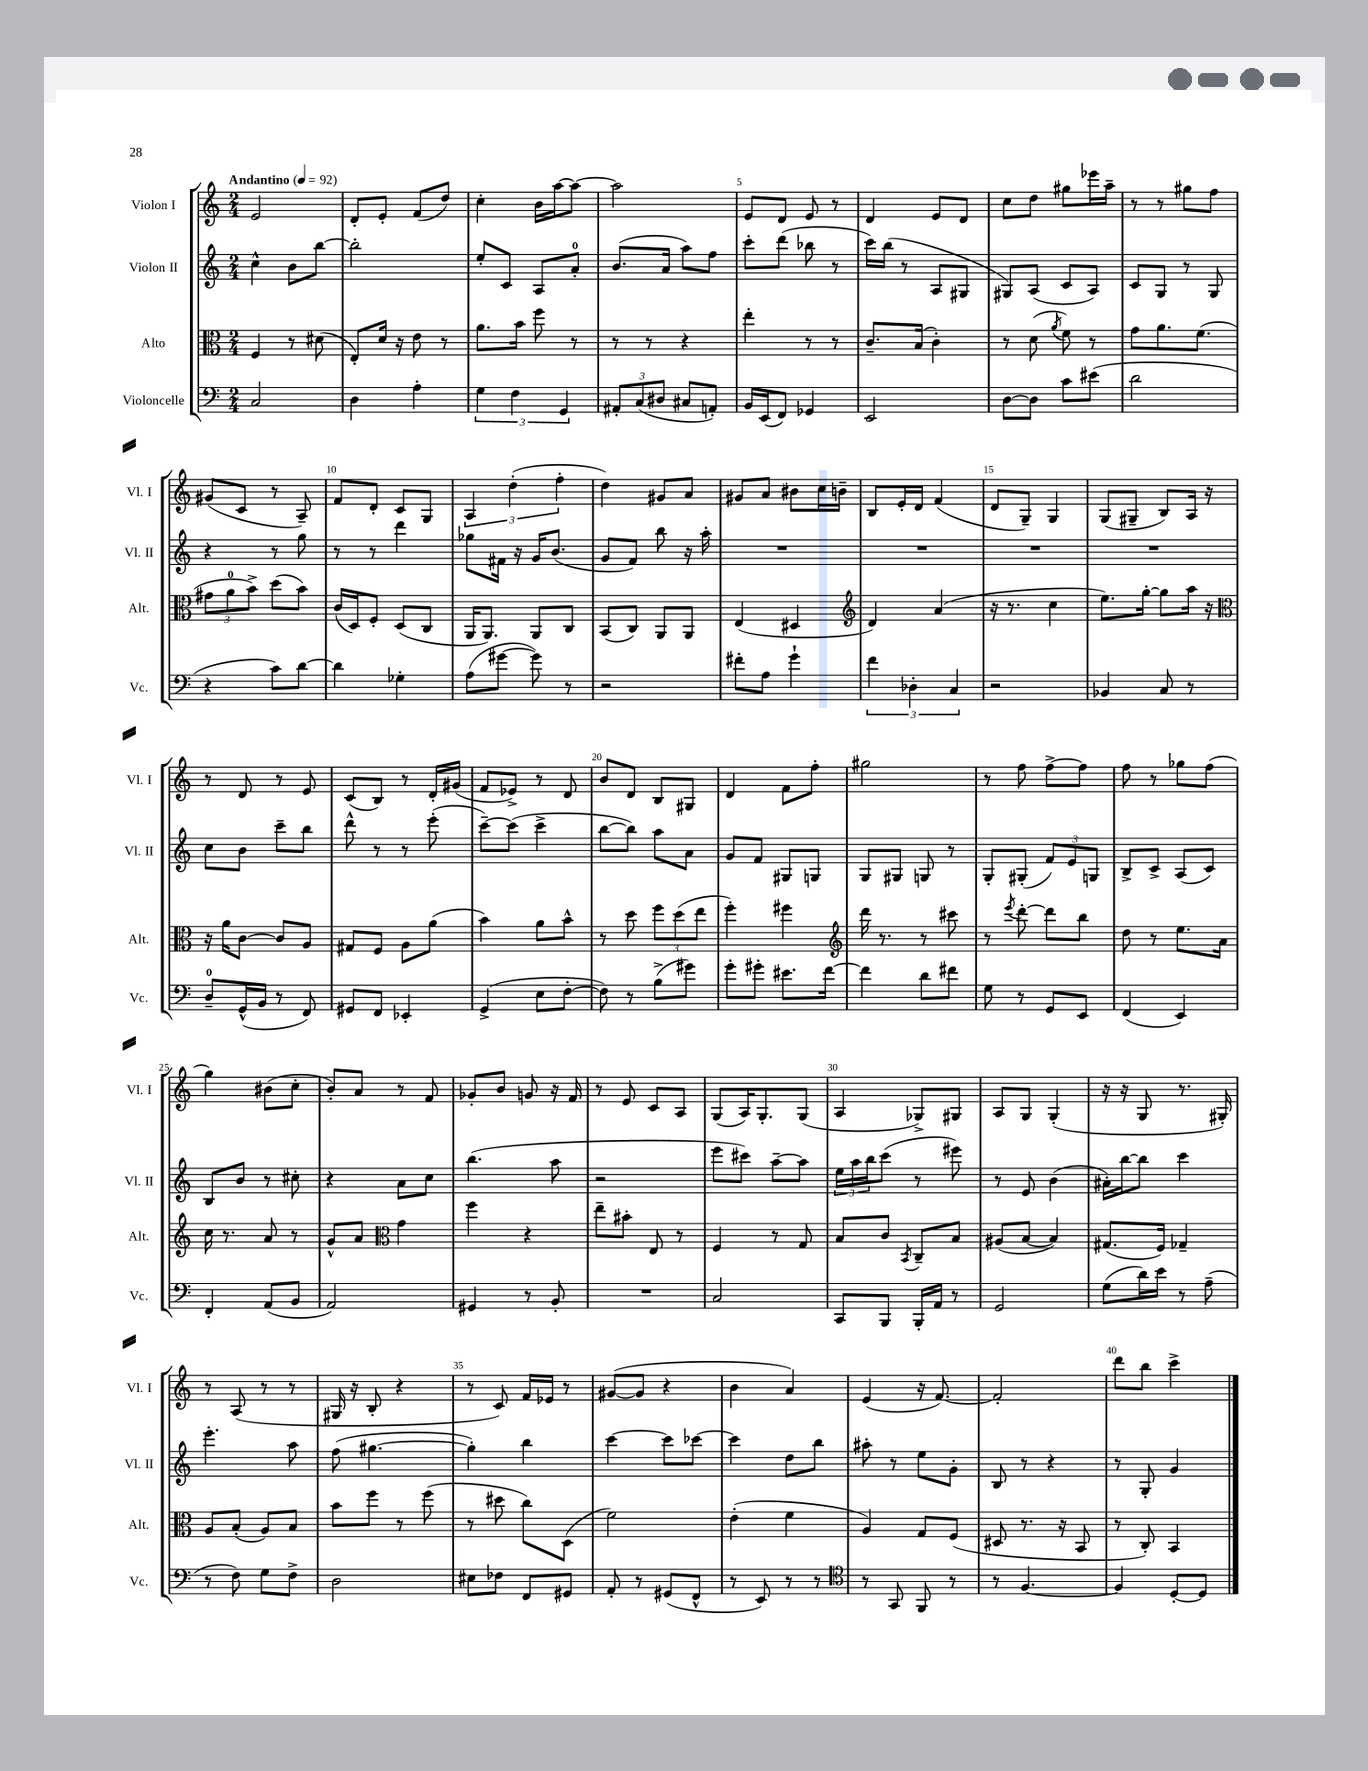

**kern	**kern	**kern	**kern
*staff4	*staff3	*staff2	*staff1
*clefF4	*clefC3	*clefG2	*clefG2
*k[]	*k[]	*k[]	*k[]
*M2/4	*M2/4	*M2/4	*M2/4
*MM92	*MM92	*MM92	*MM92
2C/	4F/	4cc^^\	2e/
.	8r	8b\L	.
.	(8d#\	[8bb\J	.
=	=	=	=
4D\	8E'/L)	2bb'\]	8d'/L
.	16d/Jk	.	8e'/J
.	16r	.	.
4A'\	8e\	.	(8f/L
.	8r	.	8dd/J)
=	=	=	=
6G\	8.a\L	8ee'/L	4cc'\
.	.	8c/J	.
6F\	.	.	.
.	16b\Jk	.	.
.	8ff\	8A/L	16b\LL
.	.	.	[16aa\J
6GG/	.	.	.
.	8r	8a'/J	8aa\_J
=	=	=	=
12AA#'/L	8r	(8.b/L	2aa\]
(12C/	.	.	.
.	8r	.	.
12D#/J	.	.	.
.	.	16a/Jk	.
8C#/L	4r	8aa\L)	.
8AA'/J)	.	8ff\J	.
=	=	=	=
16BB/LL	4ee'\	8ccc'\L	8e/L
(16EE/J	.	.	.
8FF/J)	.	(8ddd\J	8d/J
4GG-/	8r	8bb-\	8e/
.	8r	8r	8r
=	=	=	=
2EE/	8.c~/L	16ccc\LL)	4d/
.	.	(16bb\JJ	.
.	.	8r	.
.	(16B/Jk	.	.
.	4c'\)	8A/L	8e/L
.	.	8G#/J	8d/J
=	=	=	=
[8D\L	8r	8G#/L)	8cc\L
8D\]J	(8d\	(8A/J	8dd\J
.	8qa/	.	.
8c\L	8f\)	8c/L	8gg#\L
(8e#\J	8r	8A/J)	16eee-\L
.	.	.	16aa~\JJ
=	=	=	=
2d\	8g\L	8c/L	8r
.	8.a\	8G/J	8r
.	.	8r	8gg#\L
.	(8.f\J	.	.
.	.	8G/	8ff\J
=	=	=	=
4r	12g#\L	4r	(8g#/L
.	12a\	.	.
.	.	.	8c/J
.	12b^\J)	.	.
8c\L)	(8dd\L	8r	8r
[8d\J	8b\J)	8gg\	8A~/)
=	=	=	=
4d\]	(16c/LL	8r	8f/L
.	16D/J)	.	.
.	8F'/J	8r	8d'/J
4G-'\	(8D/L	4ddd\	8c/L
.	8C/J	.	8G/J
=	=	=	=
(8A\L	16AA/LK	8gg-\L	6A/
.	8.AA/J)	.	.
[8g#\J	.	16f#\Jk	.
.	.	.	(6dd'\
.	.	16r	.
8g#\])	8AA/L	16g/LK	.
.	.	(8.b/J	.
.	.	.	6ff'\
8r	8C/J	.	.
=	=	=	=
2r	(8BB/L	8g/L	4dd\)
.	8C/J)	8f/J)	.
.	8AA/L	8bb\	8g#/L
.	8AA/J	16r	8a/J
.	.	16aa'\	.
=	=	=	=
8f#'\L	(4E/	2r	8g#/L
8A\J	.	.	8a/J
4g`\	4D#/	.	8b#\L
.	.	.	16cc\L
.	.	.	16b~\JJ
=	=	=	=
*	*clefG2	*	*
6f\	4d/)	2r	8B/L
.	.	.	16e'/L
6D-'\	.	.	.
.	.	.	16d/JJ
.	(4a/	.	(4f/
6C/	.	.	.
=	=	=	=
2r	16r	2r	8d/L
.	8.r	.	.
.	.	.	8G~/J)
.	4cc\	.	4G/
=	=	=	=
4BB-/	8.ee\L)	2r	(8G/L
.	.	.	8G#~/J
.	[16gg'\Jk	.	.
8C/	8gg\]L	.	8B/L)
8r	16aa\Jk	.	16A/Jk
.	16r	.	16r
=	=	=	=
*	*clefC3	*	*
8D~/L	16r	8cc\L	8r
.	16a\LK	.	.
(16GG^^/L	[8c\J	8b\J	8d/
16BB/JJ	.	.	.
8r	8c/]L	8ccc~\L	8r
8FF/)	8A/J	8bb\J	8e/
=	=	=	=
8GG#/L	8G#/L	8ddd^^\	(8c/L
8FF/J	8F/J	8r	8B/J)
4EE-'/	8A\L	8r	8r
.	(8a\J	(8eee'\	16d'/LL
.	.	.	(16g#/JJ
=	=	=	=
(4GG^/	4b\)	[8ccc~\L)	8f/L
.	.	(8ccc\]J	8e-^/J)
8E\L	8a\L	4ccc^\	8r
[8F'\J	8b^^\J	.	8d/
=	=	=	=
8F\])	8r	[8bb\L	8b/L
8r	8dd\	8bb\]J)	8d/J
(8B^\L	12ff\L	8aa\L	8B/L
.	(12dd\	.	.
8g#\J)	.	8a\J	8G#/J
.	12ee\J	.	.
=	=	=	=
8g'\L	4ff'\)	8g/L	4d/
8g#'\J	.	8f/J	.
8.e#\L	4ff#\	8G#/L	8f\L
.	.	8G/J	8ff'\J
[16f\Jk	.	.	.
=	=	=	=
*	*clefG2	*	*
4f\]	16ddd\	8G/L	2gg#\
.	8.r	.	.
.	.	8G#/J	.
8d\L	8r	8G/	.
8f#\J	8ccc#\	8r	.
=	=	=	=
8G\	8r	8G'/L	8r
.	8qeee/	.	.
8r	[8ddd'\	(8G#'/J	8ff\
8GG/L	8ddd\]L	12f/L)	[8ff^\L
.	.	12e/	.
8EE/J	8bb\J	.	8ff\]J
.	.	12G/J	.
=	=	=	=
(4FF/	8dd\	8B^/L	8ff\
.	8r	8c^/J	8r
4EE/)	8.ee\L	(8A/L	8gg-\L
.	.	8c/J)	(8ff\J
.	16a\Jk	.	.
=	=	=	=
4FF'/	16cc\	8B/L	4gg\)
.	8.r	.	.
.	.	8b/J	.
(8AA/L	8a/	8r	(8b#\L
8BB/J	8r	8cc#'\	8cc'\J
=	=	=	=
2AA/)	8g^^/L	4r	8b'/L)
.	8a/J	.	8a/J
*	*clefC3	*	*
.	4g\	8a\L	8r
.	.	8cc\J	8f/
=	=	=	=
4GG#/	4ff\	(4.bb\	8g-'/L
.	.	.	8b/J
8r	4r	.	8g/
8BB'/	.	8aa\	16r
.	.	.	16f/
=	=	=	=
2r	8ee~\L	2r	8r
.	8b#'\J	.	8e/
.	8E/	.	8c/L
.	8r	.	8A/J
=	=	=	=
2C/	4F/	8eee\L	(8G/L
.	.	8ccc#\J)	16A/K)
.	.	.	8.G'/
.	8r	[8aa~\L	.
.	8G/	8aa\]J	(8G/J
=	=	=	=
8CC/L	8B/L	24ee\LL	4A/
.	.	24aa\	.
.	.	24bb\J	.
8BBB/J	8c/J	(8ccc\J	.
.	8qBB/	.	.
16BBB'/LL	8C~/L	8r	8G-^/L)
16AA/JJ	.	.	.
8r	8B/J	8eee#\)	8G#/J
=	=	=	=
2GG/	(8A#/L	8r	8A/L
.	[8B/J	8e/	8G/J
.	4B/])	(4b\	(4G'/
=	=	=	=
(8G\L	(8.G#/L	16a#'\LL)	16r
.	.	[16bb\J	16r
16d\L)	.	8bb\]J	8G/
16e\JJ	16F/Jk)	.	.
8r	4G-~/	4ccc\	8.r
(8A~\	.	.	.
.	.	.	16G#'/)
=	=	=	=
8r	8A/L	4.eee'\	8r
8F\)	(8B'/J	.	(8A/
8G\L	8A/L)	.	8r
8F^\J	8B/J	8aa\	8r
=	=	=	=
2D\	8b\L	(8ff\	16G#/
.	.	.	16r
.	8ff\J	[4.gg#\	8B'/
.	8r	.	4r
.	(8ff\	.	.
=	=	=	=
8E#\L	8r	4gg#'\])	8r
8F-\J	8dd#\	.	8c/)
8FF/L	8cc\L)	4bb\	16f/LL
.	.	.	16e-/JJ
8GG#/J	(8D\J	.	8r
=	=	=	=
8AA'/	2f\)	[4ccc\	([8g#/L
8r	.	.	8g#/]J
(8GG#/L	.	8ccc\]L	4r
8FF^^/J	.	[8ccc-\J	.
=	=	=	=
8r	(4e'\	4ccc-\]	4b\
8EE/)	.	.	.
8r	4f\	8dd\L	4a/)
8r	.	8bb\J	.
=	=	=	=
*clefC4	*	*	*
8r	4A/)	8aa#'\	(4e/
8GG/	.	8r	.
8FF/	8G/L	8ee\L	16r
.	.	.	[8.f/)
8r	(8F/J	8g'\J	.
=	=	=	=
8r	8D#/	8B/	2f'/]
[4.F/	8.r	8r	.
.	.	4r	.
.	16r	.	.
.	8BB/	.	.
=	=	=	=
4F/]	8r	8r	8ddd\L
.	8C'/)	8G'/	8bb\J
[8D'/L	4BB/	4g/	4ccc^\
8D/]J	.	.	.
==	==	==	==
*-	*-	*-	*-
